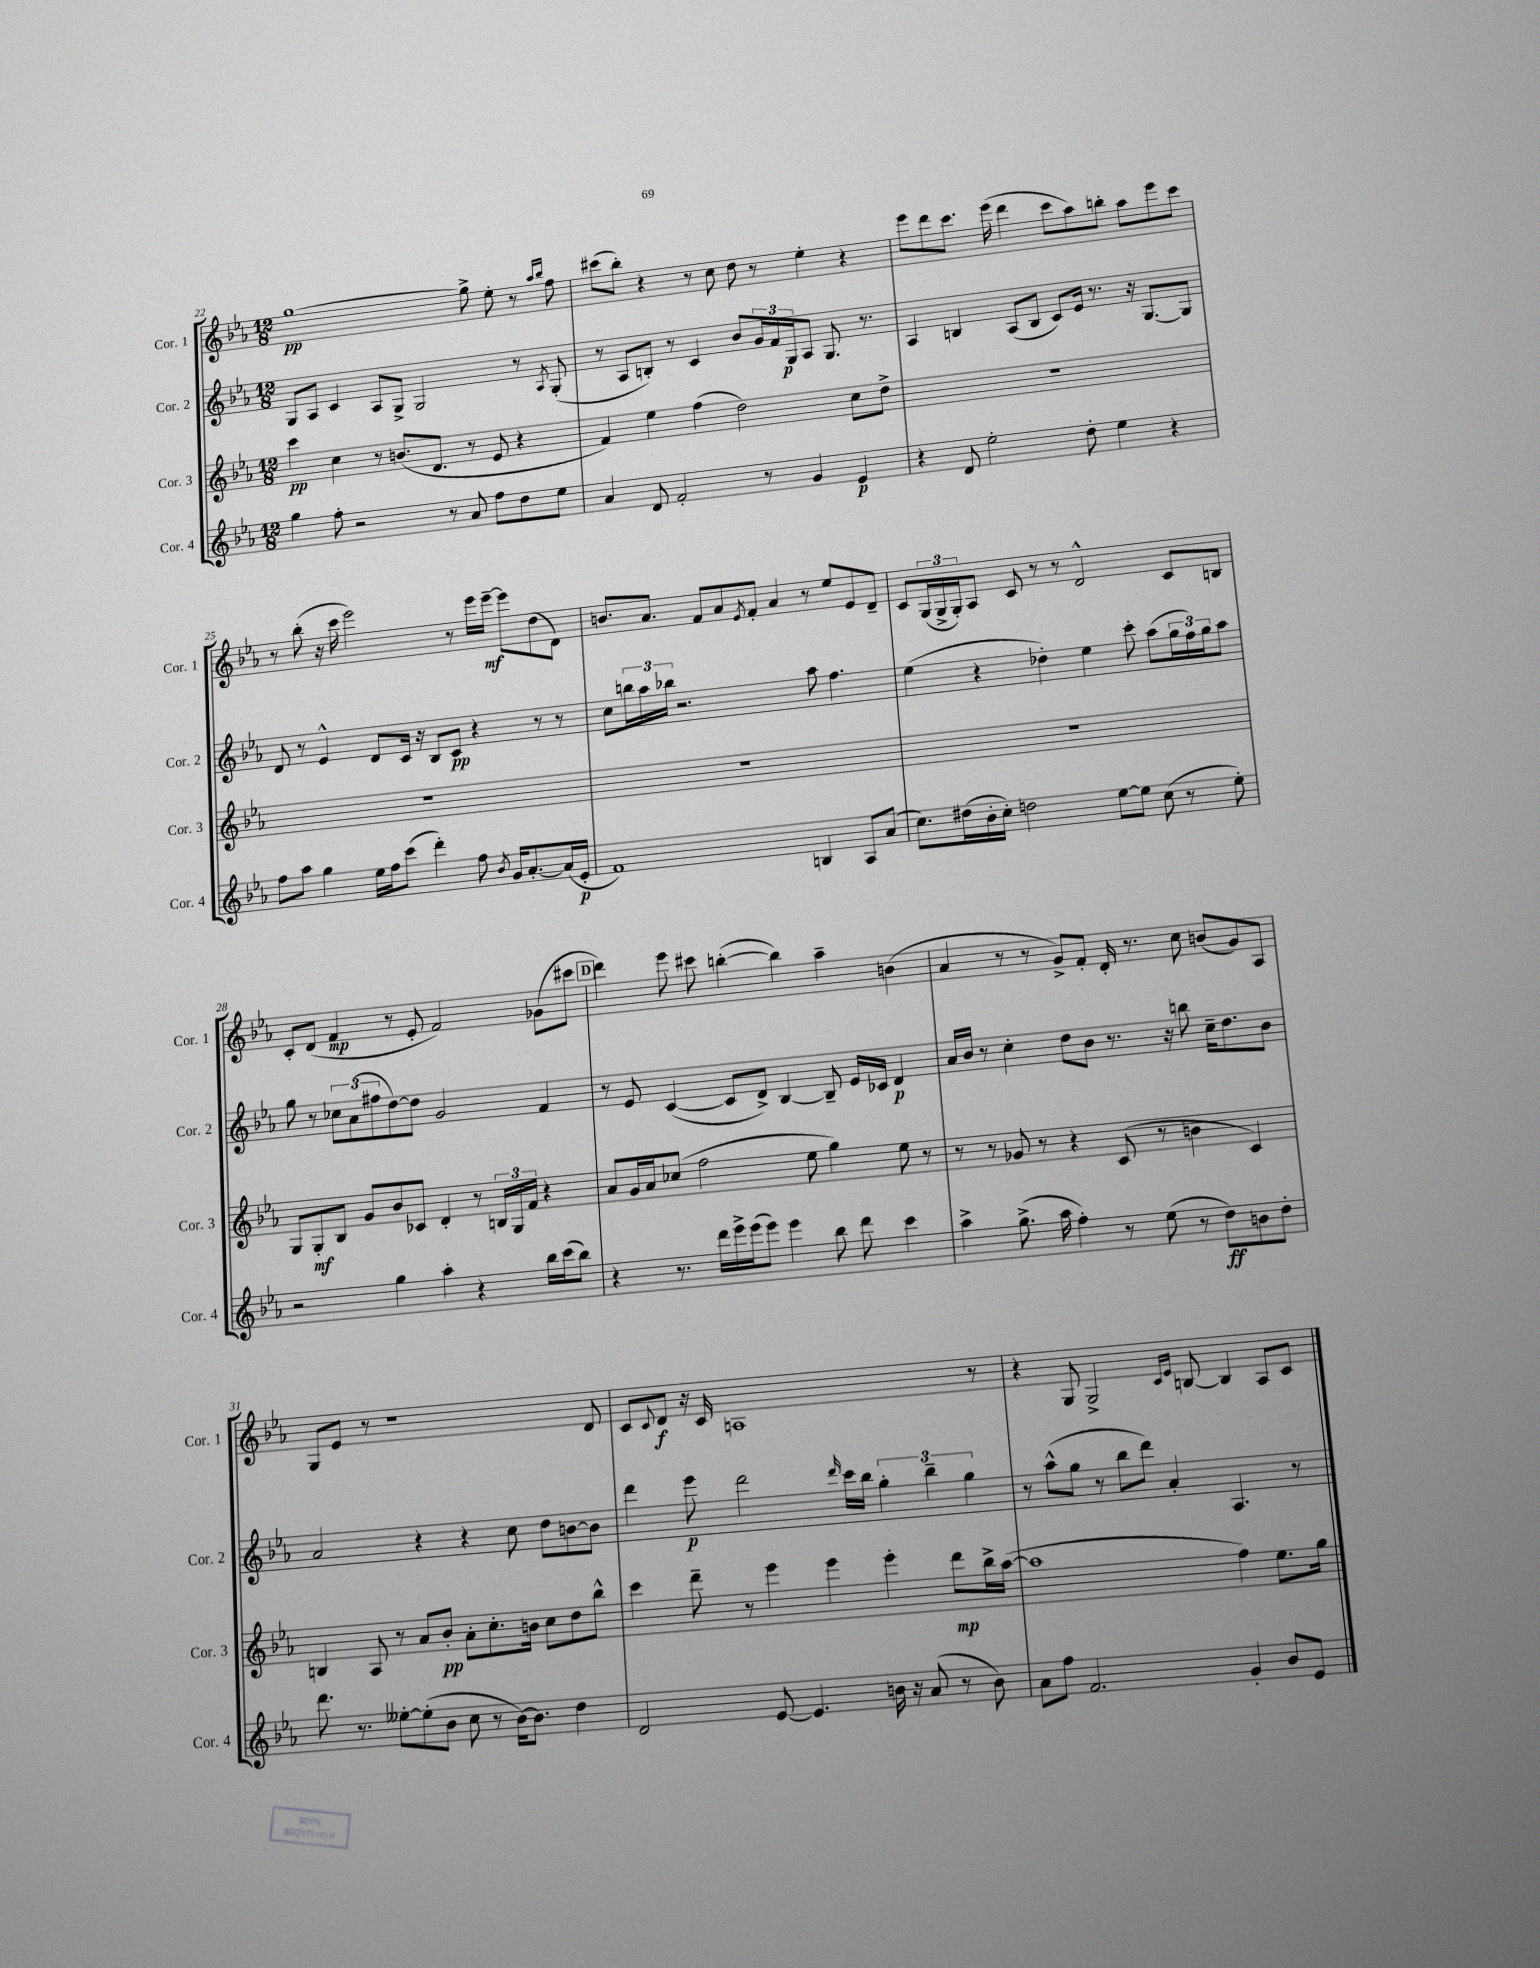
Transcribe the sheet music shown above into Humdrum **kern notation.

**kern	**kern	**kern	**kern
*staff4	*staff3	*staff2	*staff1
*clefG2	*clefG2	*clefG2	*clefG2
*k[b-e-a-]	*k[b-e-a-]	*k[b-e-a-]	*k[b-e-a-]
*M12/8	*M12/8	*M12/8	*M12/8
4gg	4ccc	8G	[1gg
.	.	8A-	.
8ff'	4cc	4c	.
2r	.	.	.
.	8r	8A-	.
.	(8.b	8G^	.
.	.	2G	.
.	8.d	.	.
8r	.	.	.
8a-	8r	.	8gg^]
8ff	8e-	.	8ee-'
8dd	4r	8r	8r
.	.	.	16qqaa-
.	.	8qA-	16qqbb-
8ee-	.	(8G'	8ff
=	=	=	=
4a-	4f)	8r	(8ccc#
.	.	8A-	8bb-')
8d	4ee-	8B')	4r
2f'	.	8r	.
.	(4ff	4c	8r
.	.	.	8cc
.	2dd)	8b-	8dd
8r	.	24g	8r
.	.	24f	.
.	.	24G	.
4g	.	8A-	4ee-'
.	.	8.G	.
4e-	8cc	.	4r
.	.	8.r	.
.	8dd^	.	.
=	=	=	=
4r	1.r	4A-	8eee-
.	.	.	8ddd
8d	.	4B	8.ccc
2ee-'	.	.	.
.	.	.	(16eee-
.	.	(8A-	4ddd
.	.	8B	.
.	.	8c)	8ccc
8dd'	.	16e-	8aa-)
.	.	8.r	.
4ee-	.	.	8bb'
.	.	16r	8aa-
.	.	[8.G	.
4r	.	.	8eee-
.	.	8G]	8ccc
=	=	=	=
8ff	1.r	8d	8r
8aa-	.	8r	(8bb-'
4gg	.	4e-^^	16r
.	.	.	16ccc
.	.	.	2eee-)
16ee-	.	8d	.
16ff	.	.	.
(8ccc	.	16c	.
.	.	16r	.
4ddd')	.	8B-	.
.	.	8c	8r
8ff	.	4r	16eee-
.	.	.	[16eee-~
8qb-	.	.	.
16g	.	.	8eee-]
[8.a-'	.	.	.
.	.	8r	(8dd
(16a-]	.	8r	8d)
16e-'	.	.	.
=	=	=	=
1f)	1.r	8cc	8.b
.	.	24bb	.
.	.	24aa-	.
.	.	.	8.a-
.	.	24bb-	.
.	.	2.r	.
.	.	.	8f
.	.	.	8a-
.	.	.	8qe-
.	.	.	8f'
.	.	.	4a-
4B	.	8aa-	8r
.	.	4.ff	8ee-
8A-	.	.	8e-
(8a-	.	.	8d~
=	=	=	=
8.cc)	1.r	(4ee-	8c
.	.	.	(24G
.	.	.	24G^
(16dd#	.	.	.
.	.	.	24G')
16b-'	.	4r	8A-
16cc')	.	.	.
2dd	.	.	8c
.	.	4dd-')	8r
.	.	.	8r
.	.	4ee-	2d^^
[8ee-	.	.	.
8ee-]	.	8ccc'	.
(8cc	.	(8aa-	.
8r	.	24gg	8c
.	.	24ff)	.
.	.	24gg	.
8ee-')	.	8aa-	8B
=	=	=	=
2r	8G	8gg	8c'
.	8G'	8r	(8d
.	8B-	12cc-	4f
.	.	(12a-	.
.	8g	.	.
.	.	12ff#	.
4gg	8b-	[8dd)	8r
.	8c-	8dd]	8e-'
4aa-'	4d'	2g	2f)
4r	8r	.	.
.	24B	.	.
.	24G	.	.
.	24f	.	.
16bb-	4r	4f	(8g-
(16ccc	.	.	.
8bb-)	.	.	8ccc#
=	=	=	=
4r	8a-	8r	4ddd)
.	16g	8e-	.
.	16a-	.	.
8.r	(8cc-	([4c	8eee-
.	2ff	.	8ccc#
16ddd	.	.	.
16eee-^	.	8c]	([4bb'
(16eee-	.	.	.
8eee-)	.	8d^)	.
4eee-	.	[4B-	4bb])
.	8ee-	.	.
8bb-	4gg)	8B-~]	4aa-~
8ddd	.	16e-	.
.	.	16c-	.
4ccc	8ee-	4d	(4b
.	8r	.	.
=	=	=	=
4aa-^	8r	16a-	4a-
.	.	16b-	.
.	8r	8r	.
(8.gg^	8g-	4cc'	8r
.	8r	.	8r
16aa-	.	.	.
4ff')	4r	8dd	8g^)
.	.	8b-	8f'
8r	(8c	8.r	16d'
.	.	.	8.r
(8ee-	8r	.	.
.	.	16r	.
8r	4b	8bb	8cc
8dd)	.	16cc~	(8b
.	.	8.dd	.
8b	4c)	.	8g)
8dd'	.	8b-	8A-
=	=	=	=
8.ddd	4B	2a-	8G
.	.	.	8e-
8.r	.	.	.
.	8A-	.	8r
[8ee--'	8r	.	1r
(8ee--']	8a-	4r	.
8b-	8b-'	.	.
8cc	8a-'	4r	.
8r	8.cc'	.	.
[16b-)	.	8cc	.
8.b-]	16b	.	.
.	8cc	8dd	.
4dd	8dd	[8b	.
.	8bb-^^	8b]	8d
=	=	=	=
2d	4ccc	4ddd	8c
.	.	.	8qqc
.	.	.	8d
.	8ddd~	8eee-	16r
.	.	.	16c
.	8r	2ddd	1A
[8e-	4eee-	.	.
4.e-]	.	.	.
.	4eee-	.	.
.	.	16qqddd	.
.	.	16ccc	.
.	.	16bb-	.
16b	4eee-'	6gg'	.
16r	.	.	.
(8a-	.	.	.
.	.	6bb-~	.
8r	8ddd	.	.
.	.	6gg	.
8b)	16bb-^	.	8r
.	([16aa-	.	.
=	=	=	=
8a-	1aa-]	8r	4r
8ff	.	(8aa-^^	.
2.f	.	8gg	8G
.	.	8r	2G^
.	.	8bb-	.
.	.	8ddd)	.
.	.	4a-'	.
.	.	.	16qqc
.	.	.	16qqe-
.	.	.	[8B
4g'	4ff)	4.A-	4B]
8b-	8.ee-	.	8A-
8e-	.	8r	8c
.	16gg	.	.
==	==	==	==
*-	*-	*-	*-
